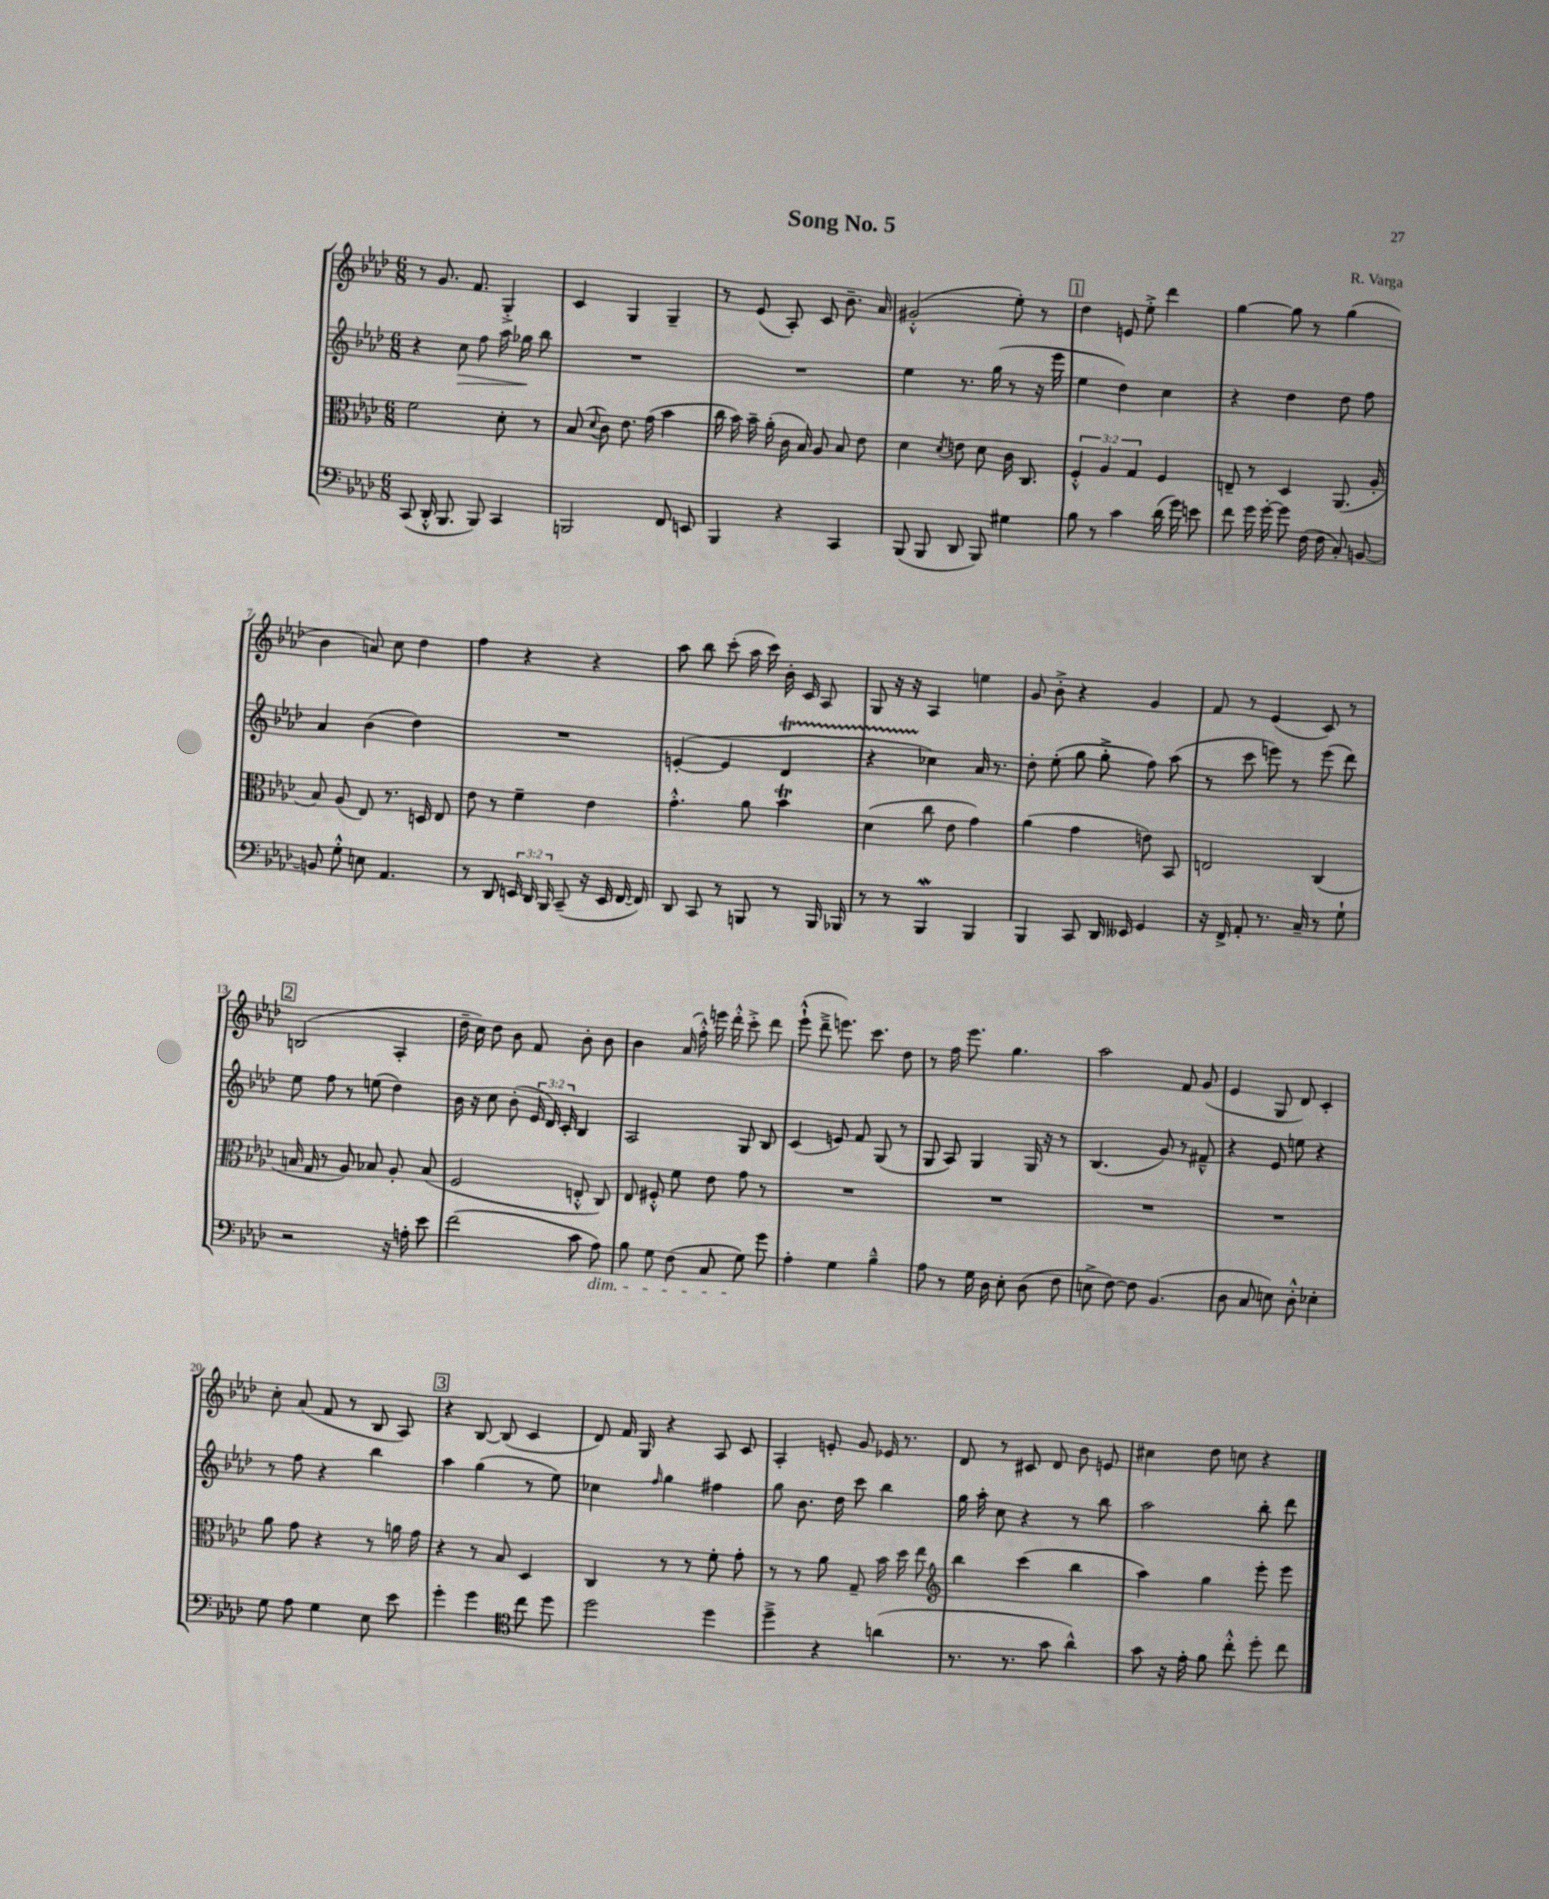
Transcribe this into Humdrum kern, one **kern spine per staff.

**kern	**kern	**kern	**kern
*staff4	*staff3	*staff2	*staff1
*clefF4	*clefC3	*clefG2	*clefG2
*k[b-e-a-d-]	*k[b-e-a-d-]	*k[b-e-a-d-]	*k[b-e-a-d-]
*M6/8	*M6/8	*M6/8	*M6/8
(8CC/	2f\	4r	8r
16DD-'^^/	.	.	8.g/
8.BBB-/	.	.	.
.	.	8cc\	.
.	.	.	8.f/
8BBB-/)	.	8ff\	.
4CC/	8d-'\	16aa-\	4G'^/
.	.	16gg-\	.
.	8r	8bb-\	.
=	=	=	=
2BBB/	(8B-/	2.r	4c/
.	8qqd-/	.	.
.	8c\)	.	.
.	8.e-\	.	4G/
.	(16g\	.	.
8FF/	4b-\	.	4G~/
8EE/	.	.	.
=	=	=	=
4BBB-/	16cc\	2.r	8r
.	16b-\)	.	.
.	16b-~\	.	(8e-/
.	(16a-'\	.	.
4r	16c\	.	8A-'/)
.	16B-/)	.	.
.	8A-/	.	8c/
4CC/	8B-/	.	8.b-~\
.	8e-\	.	.
.	.	.	16a-/
=	=	=	=
(8BBB-/	4d-\	4ee-\	(2g#'^^/
8BBB-/	.	.	.
.	8qd-/	.	.
8DD-/	8e\	8.r	.
8BBB-/)	8d-\	.	.
.	.	(16gg\	.
4G#\	16c\	8r	8ee-'\)
.	8.C/	.	.
.	.	16r	8r
.	.	16eee-\	.
=	=	=	=
8B-\	6F'^^/	4ee-\	4dd-\
8r	.	.	.
.	6A-/	.	.
4c\	.	4dd-\)	8e/
.	6G/	.	.
.	.	.	8ee-'^\
(16d-\	4F/	4cc\	4ddd-\
16g\)	.	.	.
8e\	.	.	.
=	=	=	=
8f\	8E~/	4r	[4gg\
16g\	8r	.	.
[16g'\	.	.	.
8g\]	4D-/	4dd-\	8gg\]
(16F\	.	.	8r
16F\	.	.	.
8C'/)	(8.AA-/	8dd-\	(4gg\
[8BB/	.	8ff\	.
.	16A-'/	.	.
=	=	=	=
8BB/]	8B-/)	4a-/	4b-\
8G'^^\	(8A-/	.	.
8E\	8E-/)	(4b-\	8a/)
4.AA-/	8.r	.	8cc\
.	.	4dd-\)	4dd-\
.	16D/	.	.
.	8E-/	.	.
=	=	=	=
8r	8e-\	2.r	4ff\
8DD-/	8r	.	.
24EE/	4f~\	.	4r
24DD-/	.	.	.
24BBB-/	.	.	.
(8CC~/	.	.	.
16r	4e-\	.	4r
16EE/	.	.	.
[16FF/	.	.	.
16FF/])	.	.	.
=	=	=	=
8DD-/	4.g'^^\	([4e'/	8aa-\
8CC/	.	.	8bb-\
8r	.	4e/]	(8ccc'\
8BBB/	8a-\	.	16aa-\
.	.	.	16ccc\)
8r	4b-\	4d-/	16b-'\
.	.	.	16c/
16BBB/	.	.	8A-/
16BBB-/	.	.	.
=	=	=	=
8r	(4d-\	4r	8G/
8r	.	.	16r
.	.	.	16r
4BBB-/	8cc\	4cc-\)	4A-/
.	8e-\	.	.
4BBB-/	4g\)	16a-/	4ee\
.	.	8.r	.
=	=	=	=
4BBB-/	(4a-\	8dd-'\	8g/
.	.	(8ee-'\	8b-'^\
8CC/	4g\	8gg\	4r
16DD-/	.	8gg'^\	.
16EE--/	.	.	.
4GG/	8e\)	8ff\)	4g/
.	8BB-/	(8aa-\	.
=	=	=	=
16r	2E/	8r	8f/
16FF^/	.	.	.
8AA-'/	.	8ccc\	8r
8.r	.	8eee\)	(4e-/
.	.	8r	.
16C~/	.	.	.
8r	(4C/	(8eee\	8c/)
8G`\	.	8ddd-\)	8r
=	=	=	=
2r	16B/	8ee-\	(2B/
.	16G/	.	.
.	8r	8ff\	.
.	8A-/)	8r	.
.	8B-/	(8ee\	.
16r	8A-'/	4dd-\)	4A-'/
16A'\	.	.	.
8e-\	(8B-/	.	.
=	=	=	=
(2f\	2F/	16b-\	16dd-~\
.	.	16r	16cc\)
.	.	8cc\	8dd-\
.	.	(8b-'\	8b-\
.	.	24e-/	8f/
.	.	24d-/)	.
.	.	24c'/	.
8c\	8E'^^/	4B-/	8b-'\
8A-\)	8C/)	.	8b-\
=	=	=	=
8B-\	8E-/	2A-/	4b-\
8G\	8F#'^^/	.	.
(8F\	8f\	.	(16a-/
.	.	.	16ff'^^\)
8C/	8e-\	.	16eee\
.	.	.	16ddd-'^^\
8G\)	8g\	8G/	8ccc'^\
8g\	8r	8B-/	8ddd-\
=	=	=	=
4A-'\	2.r	(4c/	(8eee-`^^\
.	.	.	8ddd-~^\
4G\	.	8e/)	8.eee\)
.	.	8f/	.
.	.	.	8.ccc\
4B-~^^\	.	(8G/	.
.	.	8r	8dd-\
=	=	=	=
8A-\	2.r	8G/	8r
8r	.	8A-/)	16ff\
.	.	.	8.eee-\
16G\	.	4G/	.
16D-\	.	.	.
8E-'\	.	.	4.gg\
(8D-\	.	16G/	.
.	.	16r	.
8F\	.	8r	.
=	=	=	=
8E^\	2.r	(4.B-/	2aa-\
[8F\)	.	.	.
8F\]	.	.	.
(4.BB-/	.	8g/)	.
.	.	8r	8f/
.	.	8f#~^^/	(8g/
=	=	=	=
8D-\	2.r	4r	4e-/
8C/	.	.	.
8E\)	.	8e-/	8G/
8D-'^^\	.	8ee\	8d-/)
4E-'\	.	4r	4c'/
=	=	=	=
8G\	8a-\	8r	8cc'\
8A-\	8g\	8ff\	(8a-/
4G\	4r	4r	8f/
.	.	.	8r
8E-\	8r	4bb-\	8B-/
8e-\	16a\	.	8A-/)
.	16g\	.	.
=	=	=	=
4g'\	4r	4aa-\	4r
4g\	8r	(4gg\	[8B-/
.	8B-/	.	(8B-/]
*clefC4	*	*	*
8cc\	4D-/	8r	4c/
8dd-\	.	8ee-\)	.
=	=	=	=
2dd-\	4C/	4cc-\	8d-/)
.	.	.	16f/
.	.	.	16G/
.	.	16qqff/	.
.	8r	4gg\	4r
.	8r	.	.
4dd-\	8f'\	4ff#\	8A-/
.	8g'\	.	8c/
=	=	=	=
4dd-~^\	8r	8gg\	4A-'/
.	8r	8.b-\	.
4r	8a-\	.	8e'/
.	.	16dd-\	.
.	8G~/	8ccc\	8g/
(4a\	16b-\	4bb-\	16e-/
.	16dd-\	.	8.r
.	8ee-\	.	.
=	=	=	=
*	*clefG2	*	*
8.r	4bb-\	16gg\	8d-/
.	.	16aa-'\	.
.	.	8cc\	8r
8.r	.	.	.
.	(4ccc\	4r	8c#/
8g\	.	.	8d-/
4a-^^\)	4bb-\	8r	8b-\
.	.	8bb-\	8e/
=	=	=	=
8g\	4aa-\)	2aa-\	4cc#\
16r	.	.	.
16e-'\	.	.	.
8f\	4gg\	.	8dd-\
8cc'^^\	.	.	8cc\
8dd-'\	8eee-'\	8bb-'\	4r
8cc\	8eee-\	8ddd-\	.
==	==	==	==
*-	*-	*-	*-
